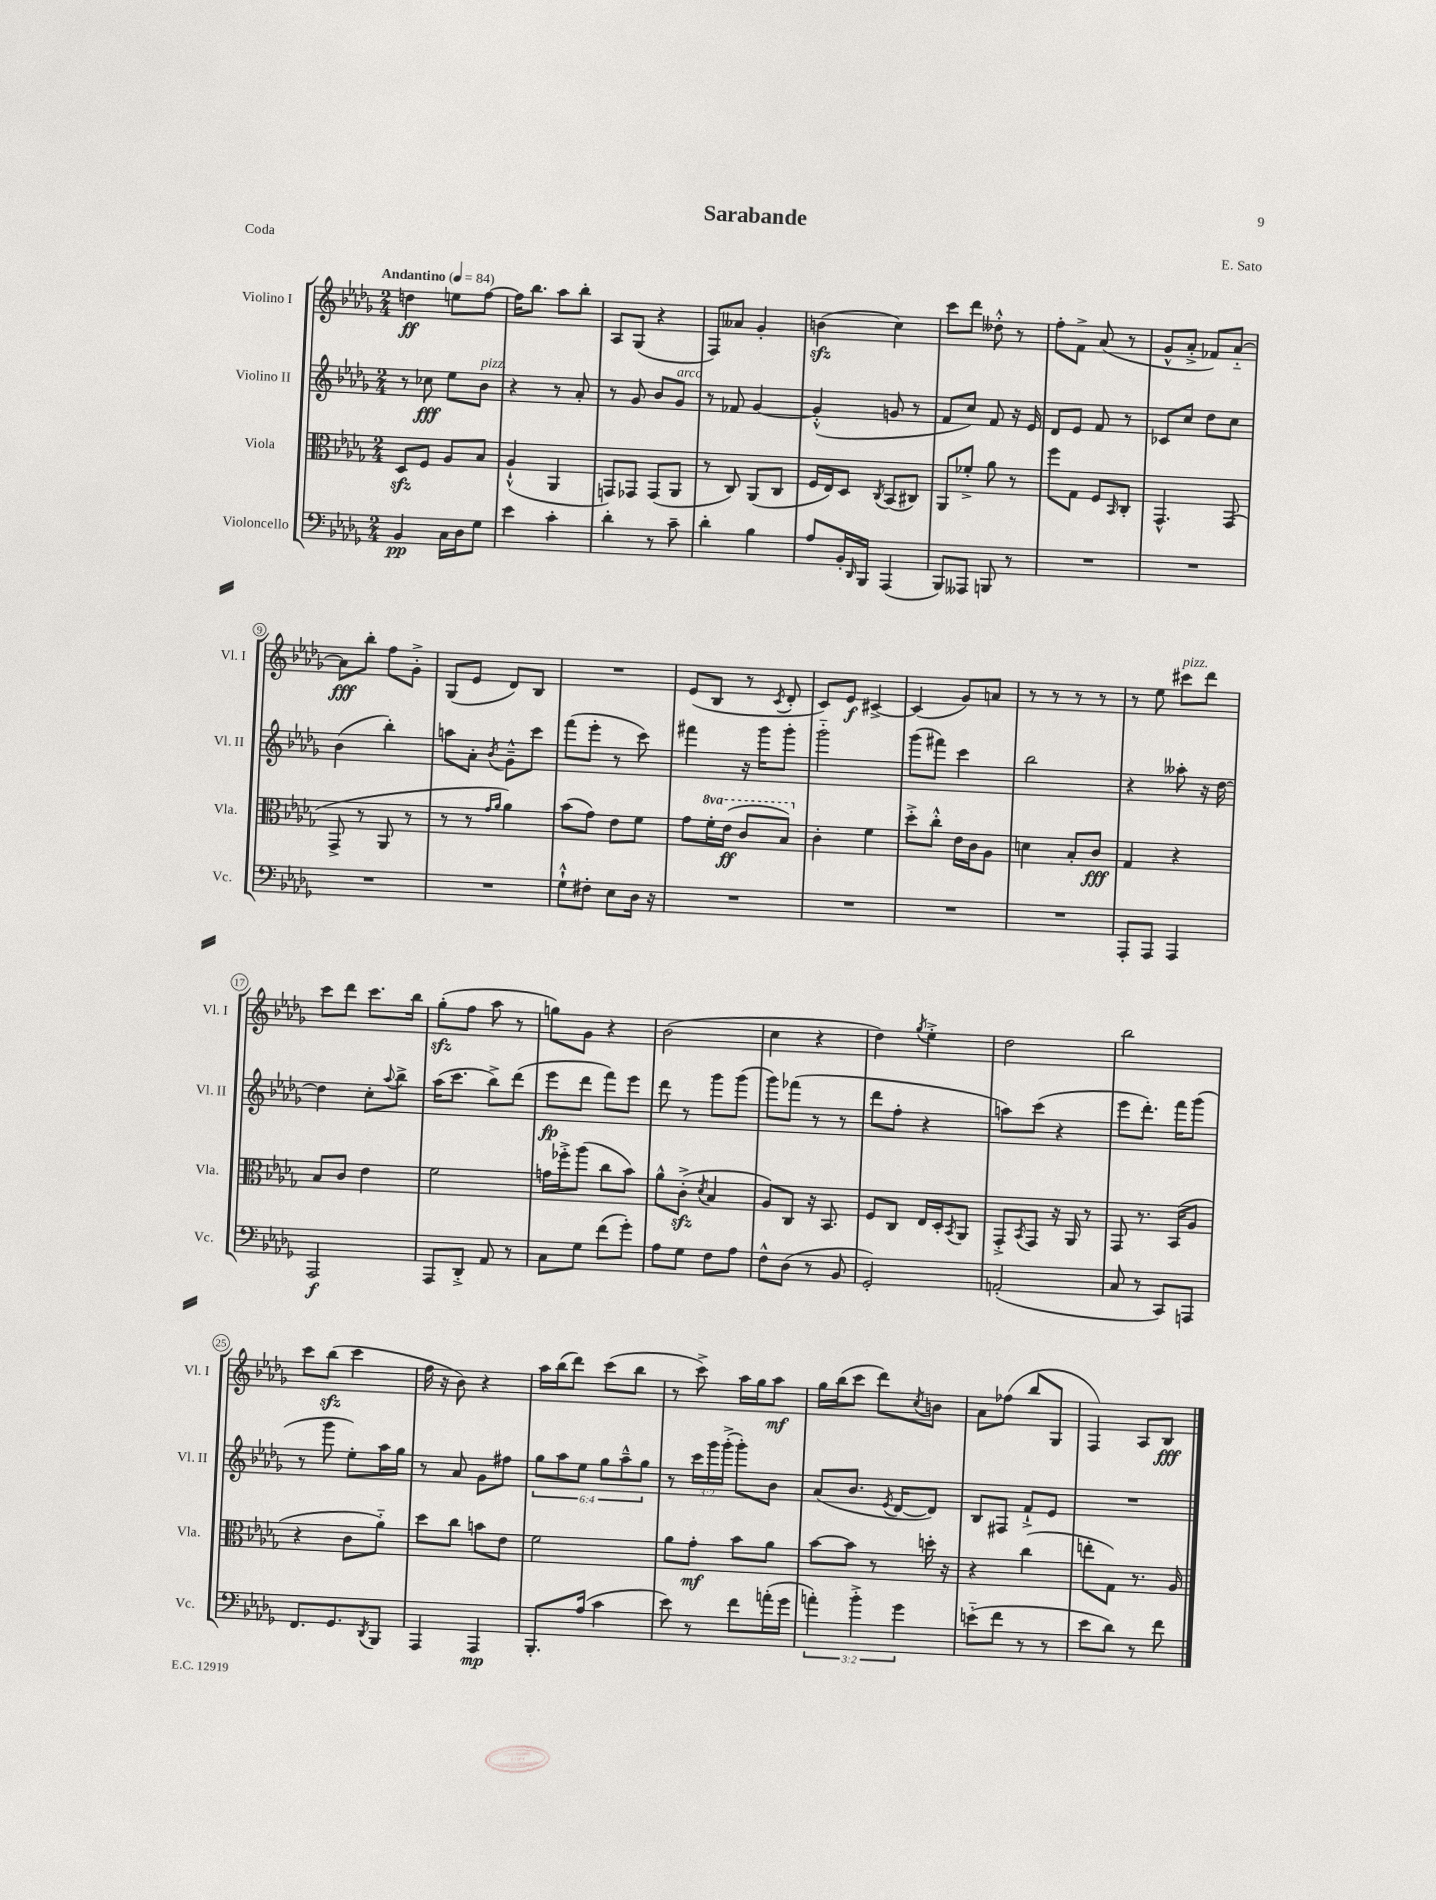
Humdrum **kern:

**kern	**dynam	**kern	**dynam	**kern	**dynam	**kern	**dynam
*part4	*part4	*part3	*part3	*part2	*part2	*part1	*part1
*staff4	*staff4	*staff3	*staff3	*staff2	*staff2	*staff1	*staff1
*I"Violoncello	*	*I"Viola	*	*I"Violino II	*	*I"Violino I	*
*I'Vc.	*	*I'Vla.	*	*I'Vl. II	*	*I'Vl. I	*
*clefF4	*	*clefC3	*	*clefG2	*	*clefG2	*
*k[b-e-a-d-g-]	*	*k[b-e-a-d-g-]	*	*k[b-e-a-d-g-]	*	*k[b-e-a-d-g-]	*
*M2/4	*	*M2/4	*	*M2/4	*	*M2/4	*
*MM84	*	*MM84	*	*MM84	*	*MM84	*
=1	=1	=1	=1	=1	=1	=1	=1
!	!	!	!	!	!	!LO:TX:a:B:t=Andantino	!
4BB-/	pp	8D-zz/L	.	8r	.	4ddn\	ff
.	.	8F/J	.	8cc-X\	fff	.	.
16C\LL	.	8A-/L	.	8ee-\L	.	8een\L	.
16D-\J	.	.	.	.	.	.	.
!	!	!	!	!LO:TX:a:i:t=pizz.	!	!	!
8G-\J	.	8B-/J	.	8b-\J	.	[8ff\J	.
=2	=2	=2	=2	=2	=2	=2	=2
4e-\	.	(4A-`^^/	.	4r	.	16ff\KL]	.
.	.	.	.	.	.	8.bb-\J	.
4c'\	.	4AA-/	.	8r	.	8aa-\L	.
.	.	.	.	8a-'/	.	8bb-'\J	.
=3	=3	=3	=3	=3	=3	=3	=3
4d-'\	.	8GGn/L)	.	8r	.	8A-/L	.
.	.	8GG-X/J	.	8g-/	.	(8G-/J	.
8r	.	(8GG-/L	.	8b-/L	.	4r	.
!	!	!	!	!LO:TX:a:i:t=arco	!	!	!
8c~\	.	8AA-/J	.	8g-/J	.	.	.
=4	=4	=4	=4	=4	=4	=4	=4
4d-'\	.	8r	.	8r	.	8F/L)	.
.	.	8C/)	.	8f-X/	.	8a--X/J	.
4B-\	.	(8AA-/L	.	[4g-/	.	4g-'/	.
.	.	8C/J	.	.	.	.	.
=5	=5	=5	=5	=5	=5	=5	=5
8A-/L	.	16F/LL	.	(4g-'^^/]	.	(4bnzz\	.
.	.	16E-/J)	.	.	.	.	.
16BB-'/L	.	8D-/J	.	.	.	.	.
16qqDD-/	.	.	.	.	.	.	.
16BBB-/JJ	.	.	.	.	.	.	.
.	.	8qC/	.	.	.	.	.
(4AAA-/	.	(8BB-/L	.	8gn/	.	4cc\)	.
.	.	8C#X/J)	.	8r	.	.	.
=6	=6	=6	=6	=6	=6	=6	=6
8BBB-/L)	.	8AA-/L	.	8f/L	.	8ccc\L	.
8AAA--X/J	.	8f-X'^/J	.	8cc/J)	.	8ddd-\J	.
8BBBn/	.	8a-\	.	8f/	.	8dd--X'^^\	.
8r	.	8r	.	16r	.	8r	.
.	.	.	.	16e-/	.	.	.
=7	=7	=7	=7	=7	=7	=7	=7
2r	.	8ff\L	.	8d-/L	.	8ff'\L	.
.	.	8G-\J	.	8e-/J	.	8f^\J	.
.	.	8F/L	.	8f/	.	(8a-/	.
.	.	16qqBB-/	.	.	.	.	.
.	.	8C'/J	.	8r	.	8r	.
=8	=8	=8	=8	=8	=8	=8	=8
2r	.	4.GG-^^/	.	8c-X/L	.	8g-^^/L	.
.	.	.	.	8cc/J	.	8a-'^/J	.
.	.	.	.	8dd-\L	.	8f-X/L)	.
.	.	(8GG-/	.	8cc\J	.	[8a-/J	.
!!LO:LB:g=z
=9	=9	=9	=9	=9	=9	=9	=9
2r	.	8GG-^/	.	(4b-\	.	8a-\L]	fff
.	.	8r	.	.	.	8bb-'\J	.
.	.	8AA-/	.	4bb-'\)	.	8ff\L	.
.	.	8r	.	.	.	8g-'^\J	.
=10	=10	=10	=10	=10	=10	=10	=10
2r	.	8r	.	8aan\L	.	(8G-/L	.
.	.	8r	.	8a-'\J	.	8e-/J	.
.	.	16qqg-/LL	.	.	.	.	.
.	.	16qqa-/JJ	.	8qb-/	.	.	.
.	.	4a-\)	.	8g-~^^\L	.	8d-/L)	.
.	.	.	.	8ccc\J	.	8B-/J	.
=11	=11	=11	=11	=11	=11	=11	=11
8G-`^^\L	.	(8b-\L	.	(8fff\L	.	2r	.
8F#X'\J	.	8g-\J)	.	8eee-'\J	.	.	.
8E-\L	.	8e-\L	.	8r	.	.	.
16D-\Jk	.	8f\J	.	8ccc\)	.	.	.
16r	.	.	.	.	.	.	.
=12	=12	=12	=12	=12	=12	=12	=12
2r	.	8g-\L	.	4fff#X\	.	(8e-/L	.
*	*	*8va	*	*	*	*	*
.	.	16ff'\L	.	.	.	8B-/J	.
.	.	(16ee-\JJ	ff	.	.	.	.
.	.	8cc/L	.	16r	.	8r	.
.	.	.	.	16ggg-\KL	.	.	.
.	.	.	.	.	.	8qc/	.
.	.	8b-/J)	.	8ggg-'\J	.	8d-'/	.
=13	=13	=13	=13	=13	=13	=13	=13
*	*	*X8va	*	*	*	*	*
2r	.	4c'\	.	2ggg-\	.	8c/L)	.
.	.	.	.	.	.	8e-/J	f
.	.	4f\	.	.	.	[4c#X^/	.
=14	=14	=14	=14	=14	=14	=14	=14
2r	.	8dd-'^\L	.	(8ggg-\L	.	(4c#/]	.
.	.	8cc'^^\J	.	8fff#X\J)	.	.	.
.	.	16e-\LL	.	4ccc\	.	8g-/L)	.
.	.	16c\J	.	.	.	.	.
.	.	8A-\J	.	.	.	8an/J	.
=15	=15	=15	=15	=15	=15	=15	=15
2r	.	4dn\	.	2bb-\	.	8r	.
.	.	.	.	.	.	8r	.
.	.	8B-'/L	.	.	.	8r	.
.	.	8c/J	fff	.	.	8r	.
=16	=16	=16	=16	=16	=16	=16	=16
8AAA-'/L	.	4G-/	.	4r	.	8r	.
8AAA-/J	.	.	.	.	.	8ee-\	.
!	!	!	!	!	!	!LO:TX:a:i:t=pizz.	!
4AAA-/	.	4r	.	8aa--X'\	.	8ccc#X\L	.
.	.	.	.	16r	.	8ddd-\J	.
.	.	.	.	[16dd-\	.	.	.
!!LO:LB:g=z
=17	=17	=17	=17	=17	=17	=17	=17
2AAA-/	f	8B-/L	.	4dd-\]	.	8ccc\L	.
.	.	8c/J	.	.	.	8ddd-\J	.
.	.	4e-\	.	8cc'\L	.	8.ccc\L	.
.	.	.	.	8qqaa-/	.	.	.
.	.	.	.	8bb-^\J	.	.	.
.	.	.	.	.	.	16bb-\Jk	.
=18	=18	=18	=18	=18	=18	=18	=18
8AAA-/L	.	2f\	.	(16aa-\KL	.	(8gg-zz'\L	.
.	.	.	.	8.ccc\J	.	.	.
8DD-'^/J	.	.	.	.	.	8ff\J	.
8AA-/	.	.	.	8bb-^\L)	.	8aa-\	.
8r	.	.	.	(8ddd-\J	.	8r	.
=19	=19	=19	=19	=19	=19	=19	=19
8C\L	.	16gn\LL	.	8eee-\L	fp	8ggn\L)	.
.	.	16ff-X'^\J	.	.	.	.	.
8G-\J	.	(8aa-\J	.	8ddd-\J	.	8g-\J	.
(8f\L	.	8cc\L	.	8fff\L)	.	4r	.
8g-'\J)	.	8b-\J)	.	8eee-\J	.	.	.
=20	=20	=20	=20	=20	=20	=20	=20
8A-\L	.	8a-^^\L	.	8ddd-\	.	(2b-\	.
8G-\J	.	(8czz'^\J	.	8r	.	.	.
.	.	8qd-/	.	.	.	.	.
8F\L	.	4B-/	.	8ggg-\L	.	.	.
8A-\J	.	.	.	(8ggg-\J	.	.	.
=21	=21	=21	=21	=21	=21	=21	=21
8F^^\L	.	8A-/L)	.	8ggg-\L)	.	4cc\	.
(8D-\J	.	8C/J	.	(8fff-X\J	.	.	.
8r	.	16r	.	8r	.	4r	.
.	.	8.BB-/	.	.	.	.	.
8BB-/	.	.	.	8r	.	.	.
=22	=22	=22	=22	=22	=22	=22	=22
2GG-'/)	.	8F/L	.	8ddd-\L	.	4dd-\)	.
.	.	8C/J	.	8ff'\J	.	.	.
.	.	.	.	.	.	8qgg-/	.
.	.	16E-/LL	.	4r	.	4ee-'^\	.
.	.	16D-'/J	.	.	.	.	.
.	.	8qBB-/	.	.	.	.	.
.	.	8AA-/J	.	.	.	.	.
=23	=23	=23	=23	=23	=23	=23	=23
(2AAn'/	.	8GG-'^/L	.	8aan\L)	.	2dd-\	.
.	.	8qBB-/	.	.	.	.	.
.	.	8GG-/J	.	(8ccc\J	.	.	.
.	.	16r	.	4r	.	.	.
.	.	16AA-/	.	.	.	.	.
.	.	8r	.	.	.	.	.
=24	=24	=24	=24	=24	=24	=24	=24
8C/	.	8GG-/	.	8eee-\L	.	2bb-\	.
8r	.	8.r	.	8.ddd-'\J)	.	.	.
8CC/L)	.	.	.	.	.	.	.
.	.	(16BB-/KL	.	16fff\KL	.	.	.
8AAAn/J	.	8A-/J	.	(8ggg-\J	.	.	.
!!LO:LB:g=z
=25	=25	=25	=25	=25	=25	=25	=25
8.FF/L	.	4r	.	8r	.	8ccc\L	.
.	.	.	.	8ggg-\	.	(8bb-zz\J	.
8.GG-/	.	.	.	.	.	.	.
.	.	8c\L	.	8ee-'\L)	.	4ccc\	.
8qDD-/	.	.	.	.	.	.	.
8BBB-/J	.	8a-\J)	.	16aa-\L	.	.	.
.	.	.	.	16gg-\JJ	.	.	.
=26	=26	=26	=26	=26	=26	=26	=26
4AAA-/	.	8dd-\L	.	8r	.	16ff\	.
.	.	.	.	.	.	16r	.
.	.	8cc\J	.	8a-/	.	8b-\)	.
4AAA-/	mp	8bn\L	.	8g-\L	.	4r	.
.	.	8e-\J	.	8ff#X\J	.	.	.
=27	=27	=27	=27	=27	=27	=27	=27
8.BBB-'/L	.	2f\	.	12gg-\L	.	16aa-\LL	.
.	.	.	.	.	.	(16bb-\J	.
.	.	.	.	12aa-\	.	.	.
.	.	.	.	.	.	8ddd-\J)	.
.	.	.	.	12ee-\J	.	.	.
(16A-/Jk	.	.	.	.	.	.	.
4c\	.	.	.	12gg-\L	.	(8ccc\L	.
.	.	.	.	12aa-~^^\	.	.	.
.	.	.	.	.	.	8bb-\J	.
.	.	.	.	12gg-\J	.	.	.
=28	=28	=28	=28	=28	=28	=28	=28
8e-\)	.	8a-\L	.	8r	.	8r	.
8r	.	8g-'\J	mf	24ccc\LL	.	8ccc^\)	.
.	.	.	.	24ggg-\	.	.	.
.	.	.	.	(24ggg-'^\JJ	.	.	.
8f\L	.	8b-\L	.	8ggg-'\L)	.	16aa-\LL	.
.	.	.	.	.	.	16gg-\J	.
(16an'\L	.	8a-\J	.	8b-\J	.	8aa-\J	mf
16g-\JJ	.	.	.	.	.	.	.
=29	=29	=29	=29	=29	=29	=29	=29
6an'\)	.	[8b-\L	.	(8a-/L	.	16gg-\LL	.
.	.	.	.	.	.	(16bb-\J	.
.	.	8b-\J]	.	8.b-/J	.	8ccc\J	.
6b-'^\	.	.	.	.	.	.	.
.	.	8r	.	.	.	8ddd-\L)	.
.	.	.	.	8qe-/	.	.	.
.	.	.	.	[16d-/KL	.	.	.
6g-\	.	.	.	.	.	.	.
.	.	.	.	.	.	8qcc/	.
.	.	16ddn'\	.	8d-/J])	.	8bn\J	.
.	.	16r	.	.	.	.	.
=30	=30	=30	=30	=30	=30	=30	=30
(8en\L	.	4r	.	8B-/L	.	8a-\L	.
8f\J	.	.	.	8F#X/J	.	(8ff-X\J	.
8r	.	(4cc\	.	8f`^/L	.	8bb-/L	.
8r	.	.	.	8e-/J	.	8G-/J	.
=31	=31	=31	=31	=31	=31	=31	=31
8e-\L	.	8een'\L	.	2r	.	4F/)	.
8d-\J)	.	8G-\J)	.	.	.	.	.
8r	.	8.r	.	.	.	8A-/L	.
8f\	.	.	.	.	.	8B-/J	fff
.	.	16A-/	.	.	.	.	.
==	==	==	==	==	==	==	==
*-	*-	*-	*-	*-	*-	*-	*-
